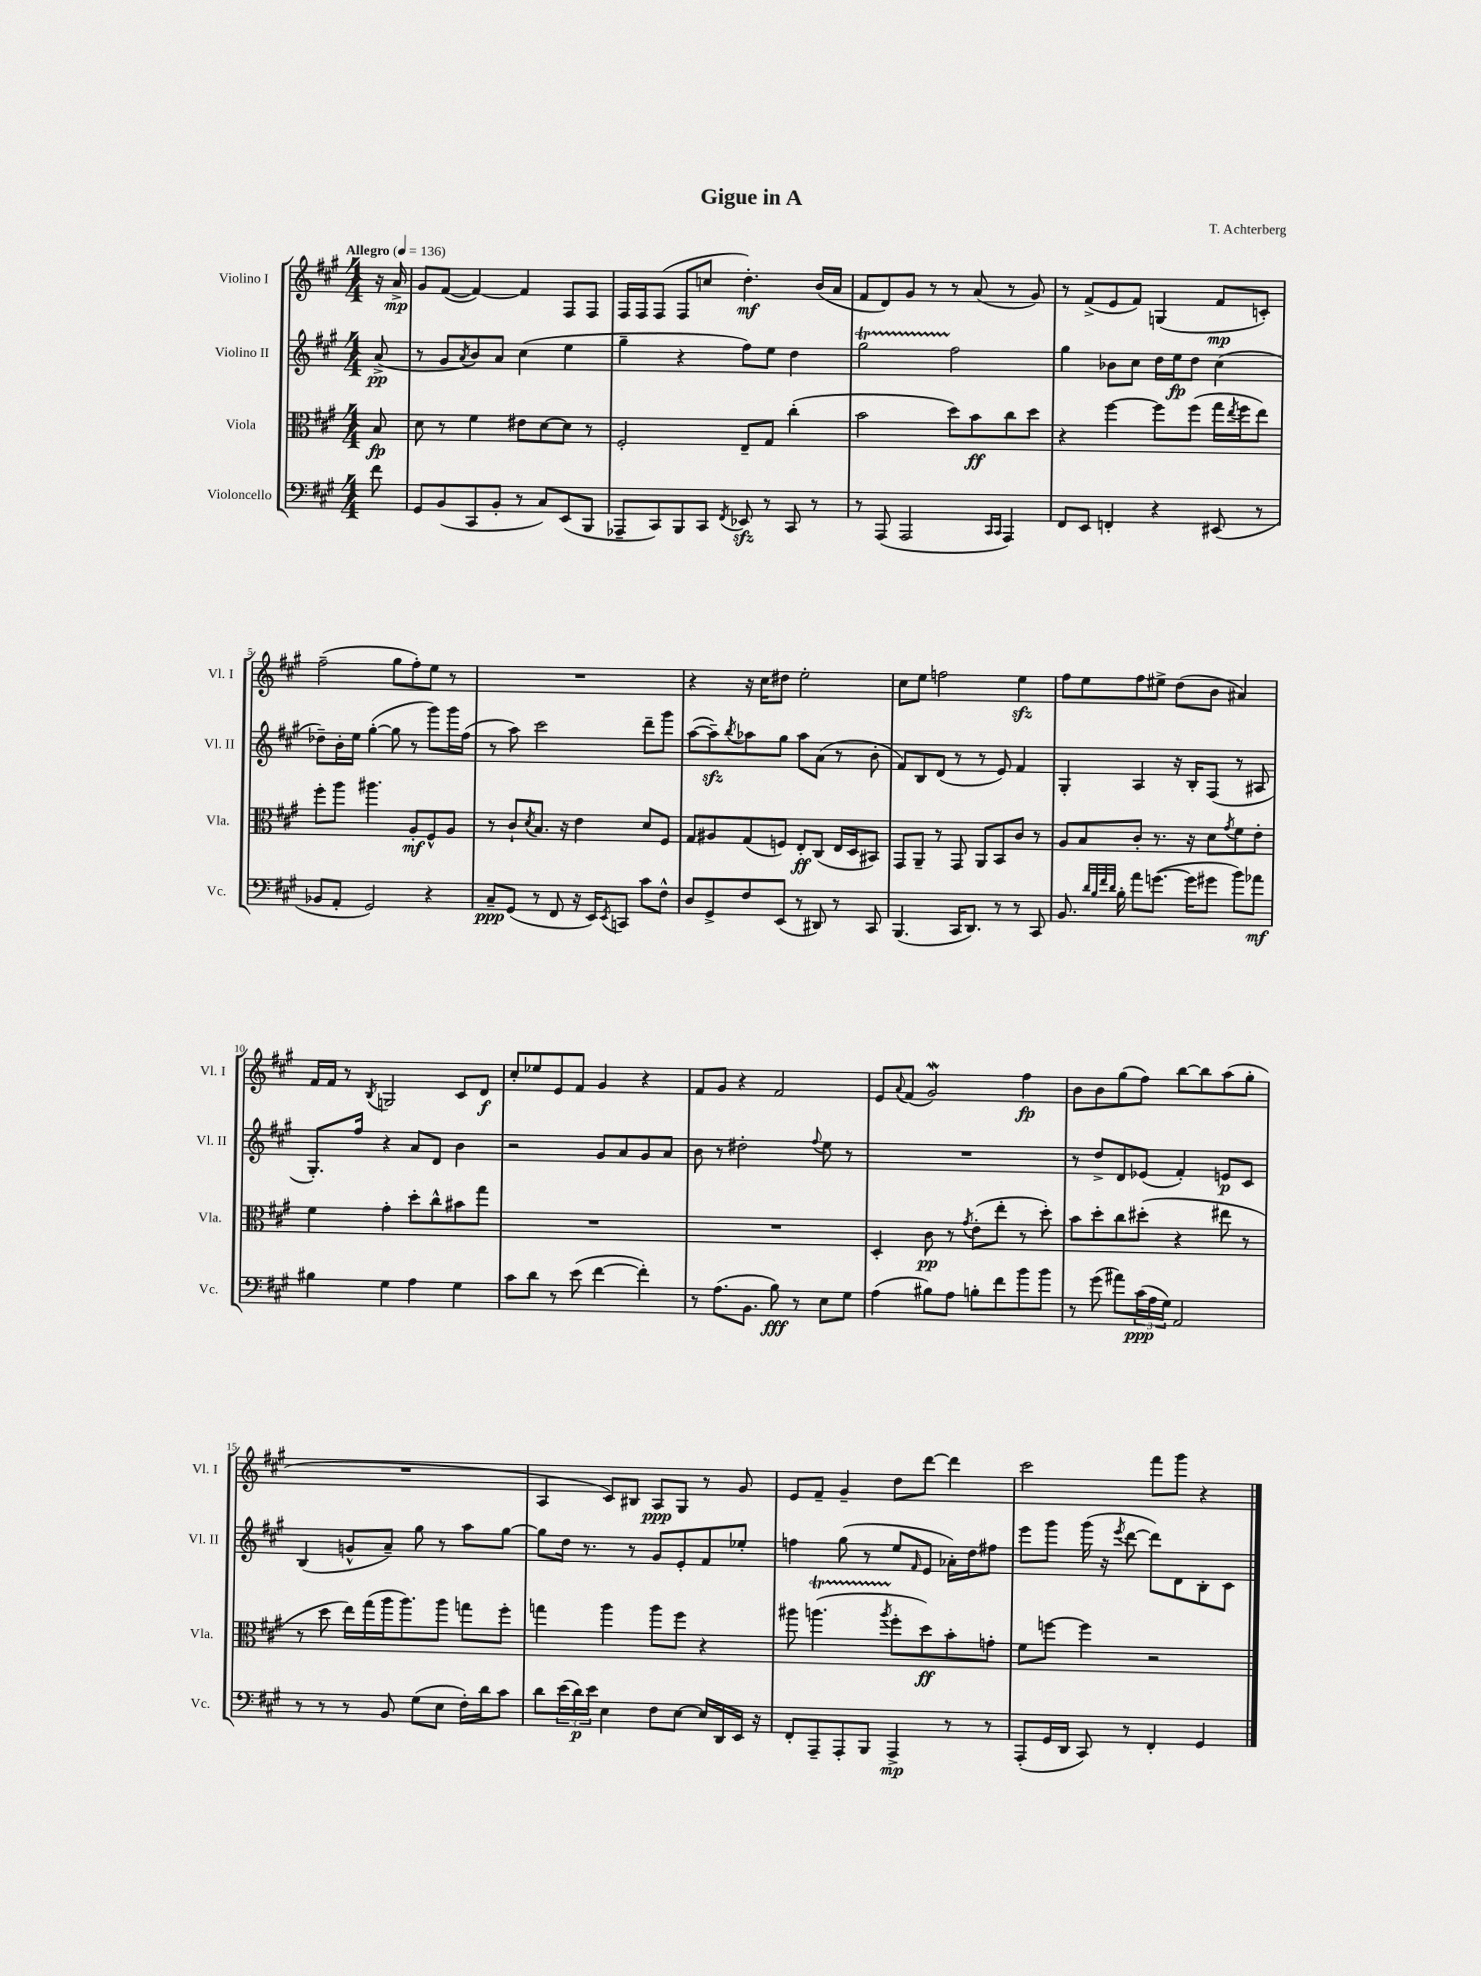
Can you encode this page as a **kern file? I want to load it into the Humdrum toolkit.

**kern	**kern	**kern	**kern
*staff4	*staff3	*staff2	*staff1
*clefF4	*clefC3	*clefG2	*clefG2
*k[f#c#g#]	*k[f#c#g#]	*k[f#c#g#]	*k[f#c#g#]
*M4/4	*M4/4	*M4/4	*M4/4
*MM136	*MM136	*MM136	*MM136
8f#	8B	(8a^	16r
.	.	.	16a^
=	=	=	=
8GG#	8d	8r	8g#
(8BB	8r	8g#	([8f#
.	.	8qa	.
8CC#	4f#	8b)	4f#_)
8BB'	.	8a	.
8r	8e#	(4cc#	4f#]
8C#)	[8d	.	.
(8EE	8d]	4ee	8F#
8BBB	8r	.	8F#
=	=	=	=
8AAA-~	2F#'	4gg#~	16F#
.	.	.	16F#
8CC#)	.	.	(8F#
8BBB	.	4r	8F#
8CC#	.	.	8cc
8qFF#	.	.	.
8EE-	8E~	8ff#)	4.dd')
8r	8G#	8ee	.
8CC#	(4cc#'	4dd	.
8r	.	.	(16b
.	.	.	16a
=	=	=	=
8r	2b	2gg#	8f#
(8AAA	.	.	8d)
2AAA	.	.	8g#
.	.	.	8r
.	8dd)	2ff#	8r
.	8b	.	(8a
16qqCC#	.	.	.
16qqCC#	.	.	.
4AAA)	8cc#	.	8r
.	8dd	.	8g#)
=	=	=	=
8FF#	4r	4gg#	8r
8EE	.	.	(8f#^
4FF'	[4ff#	8b-	8e
.	.	8cc#	8f#)
4r	8ff#]	16dd	(4G
.	.	16ee	.
.	(8ff#	8dd	.
(8EE#	16gg#	(4cc#	8f#
.	8qee	.	.
.	16ff#	.	.
8r	8ee)	.	8c')
=	=	=	=
8BB-	8ff#'	8dd-~)	(2ff#~
8AA'	8aa	16b'	.
.	.	16ee	.
2GG#)	4.aa#	([4gg#'	.
.	.	8gg#]	8gg#
.	8A'	8r	8ff#')
4r	8F#^^	8ggg#)	8ee
.	8A	16ggg#	8r
.	.	(16ff#	.
=	=	=	=
8C#~	8r	8r	1r
(8GG#	8c#`	8aa)	.
.	8qd	.	.
8r	8.B	2ccc#	.
8FF#	.	.	.
.	16r	.	.
16r	4e	.	.
16EE)	.	.	.
8qEE	.	.	.
8CC	.	.	.
8c#	8d	8ddd~	.
8F#^^	8F#	8ggg#	.
=	=	=	=
8D	8G#	([8aa	4r
8GG#^	8A#	8aa~])	.
.	.	8qbb	.
8F#	(8G#	8aa-	16r
.	.	.	16cc#
(8EE	8F)	8gg#	8dd#
8r	8E'	8aa-	2ee'
8DD#)	(8C#	(8a	.
8r	16E	8r	.
.	16D	.	.
8CC#	8BB#)	8b'	.
=	=	=	=
(4.BBB	8GG#	8f#)	8cc#
.	8AA~	8B	8ee
.	8r	(8d	2ff
16CC#	8GG#	8r	.
8.DD)	.	.	.
.	8AA	8r	.
8r	8BB	8e)	.
8r	8c#	4f#	4ee
8CC#	8r	.	.
=	=	=	=
8.BB	8A	4G#'	8ff#
.	8B	.	8ee
32qqd	.	.	.
32qqB	.	.	.
32qqf#	.	.	.
32qqd	.	.	.
16B'	.	.	.
8a	8c#'	4A	8ff#
([8.g	8.r	.	8ee#^
.	.	16r	(8dd
16g]	16r	16B'	.
8g#	8d	(8F#	8b
.	8qg#	.	.
8b)	8f#	8r	4a#)
8a-	8e'	8A#	.
=	=	=	=
4B#	4f#	8.G#')	16f#
.	.	.	16f#
.	.	.	8r
.	.	16ff#	.
.	.	.	8qB
4G#	4g#'	4r	2G
4A	8dd'	8a	.
.	8cc#^^	8d	.
4G#	8b#	4b	8c#
.	8gg#	.	8d
=	=	=	=
8c#	1r	2r	8cc#'
8d	.	.	8ee-
8r	.	.	8e
(8e	.	.	8f#
[4f#	.	8g#	4g#
.	.	8a	.
4f#'])	.	8g#	4r
.	.	8a	.
=	=	=	=
8r	1r	8b	8f#
(8.A	.	8r	8g#
.	.	2dd#'	4r
8.BB	.	.	.
8B)	.	.	2f#
8r	.	.	.
.	.	8qqff#	.
8E	.	8ee	.
8G#	.	8r	.
=	=	=	=
(4A	4D'	1r	8e
.	.	.	8qqa
.	.	.	(8f#
8B#)	8c#	.	2g#)
8A	8r	.	.
.	8qg#	.	.
8B'	(8e'	.	.
8f#	8ee'	.	.
8b	8r	.	4ff#
8b	8dd')	.	.
=	=	=	=
8r	8b	8r	8b
(8g#	8dd'	8dd^	8b
8a#)	8cc#	8d	(8gg#
(24c#	(8dd#'	(8e-	8ff#)
24A	.	.	.
24G#)	.	.	.
2AA	4r	4f#')	[8bb
.	.	.	8bb]
.	8ee#	8e	(8aa
.	8r	8c#	8gg#'
=	=	=	=
8r	8r	(4B	1r
8r	8dd	.	.
8r	16ee)	8g^^	.
.	(16gg#	.	.
8BB	16aa	8a~)	.
.	8.aa)	.	.
(8G#	.	8gg#	.
8E	8aa	8r	.
16F#')	8gg	8aa	.
16d	.	.	.
8c#	8ff#'	[8gg#	.
=	=	=	=
8d	4gg	8gg#]	4A
(24e	.	16dd	.
24d)	.	.	.
.	.	8.r	.
24e	.	.	.
4E	4aa	.	8c#)
.	.	8r	8B#
8F#	8aa	8g#	8A
[8E	8ff#	8e'	8G#
16E]	4r	8f#	8r
16DD	.	.	.
16EE	.	8ee-'	8g#
16r	.	.	.
=	=	=	=
8FF#'	8aa#	4ff	8e
8AAA~	(4.aa	.	8f#~
8AAA'	.	(8gg#	4g#~
8BBB	.	8r	.
.	8qaa	.	.
4AAA^	8ff#'	8ee	8dd
.	.	16qqf#	.
.	8dd)	8e	[8ddd
8r	8b'	16a-')	4ddd]
.	.	16dd	.
8r	8g'	8ff#	.
=	=	=	=
(8AAA'	8f#	8eee	2ccc#
16GG#	[8ff	8ggg#	.
16DD	.	.	.
8CC#)	4ff]	(16ggg#	.
.	.	16r	.
.	.	8qeee	.
8r	.	[8ddd	.
4FF#'	2r	8ddd])	8fff#
.	.	8d	8ggg#
4GG#	.	8B'	4r
.	.	8c#	.
==	==	==	==
*-	*-	*-	*-
